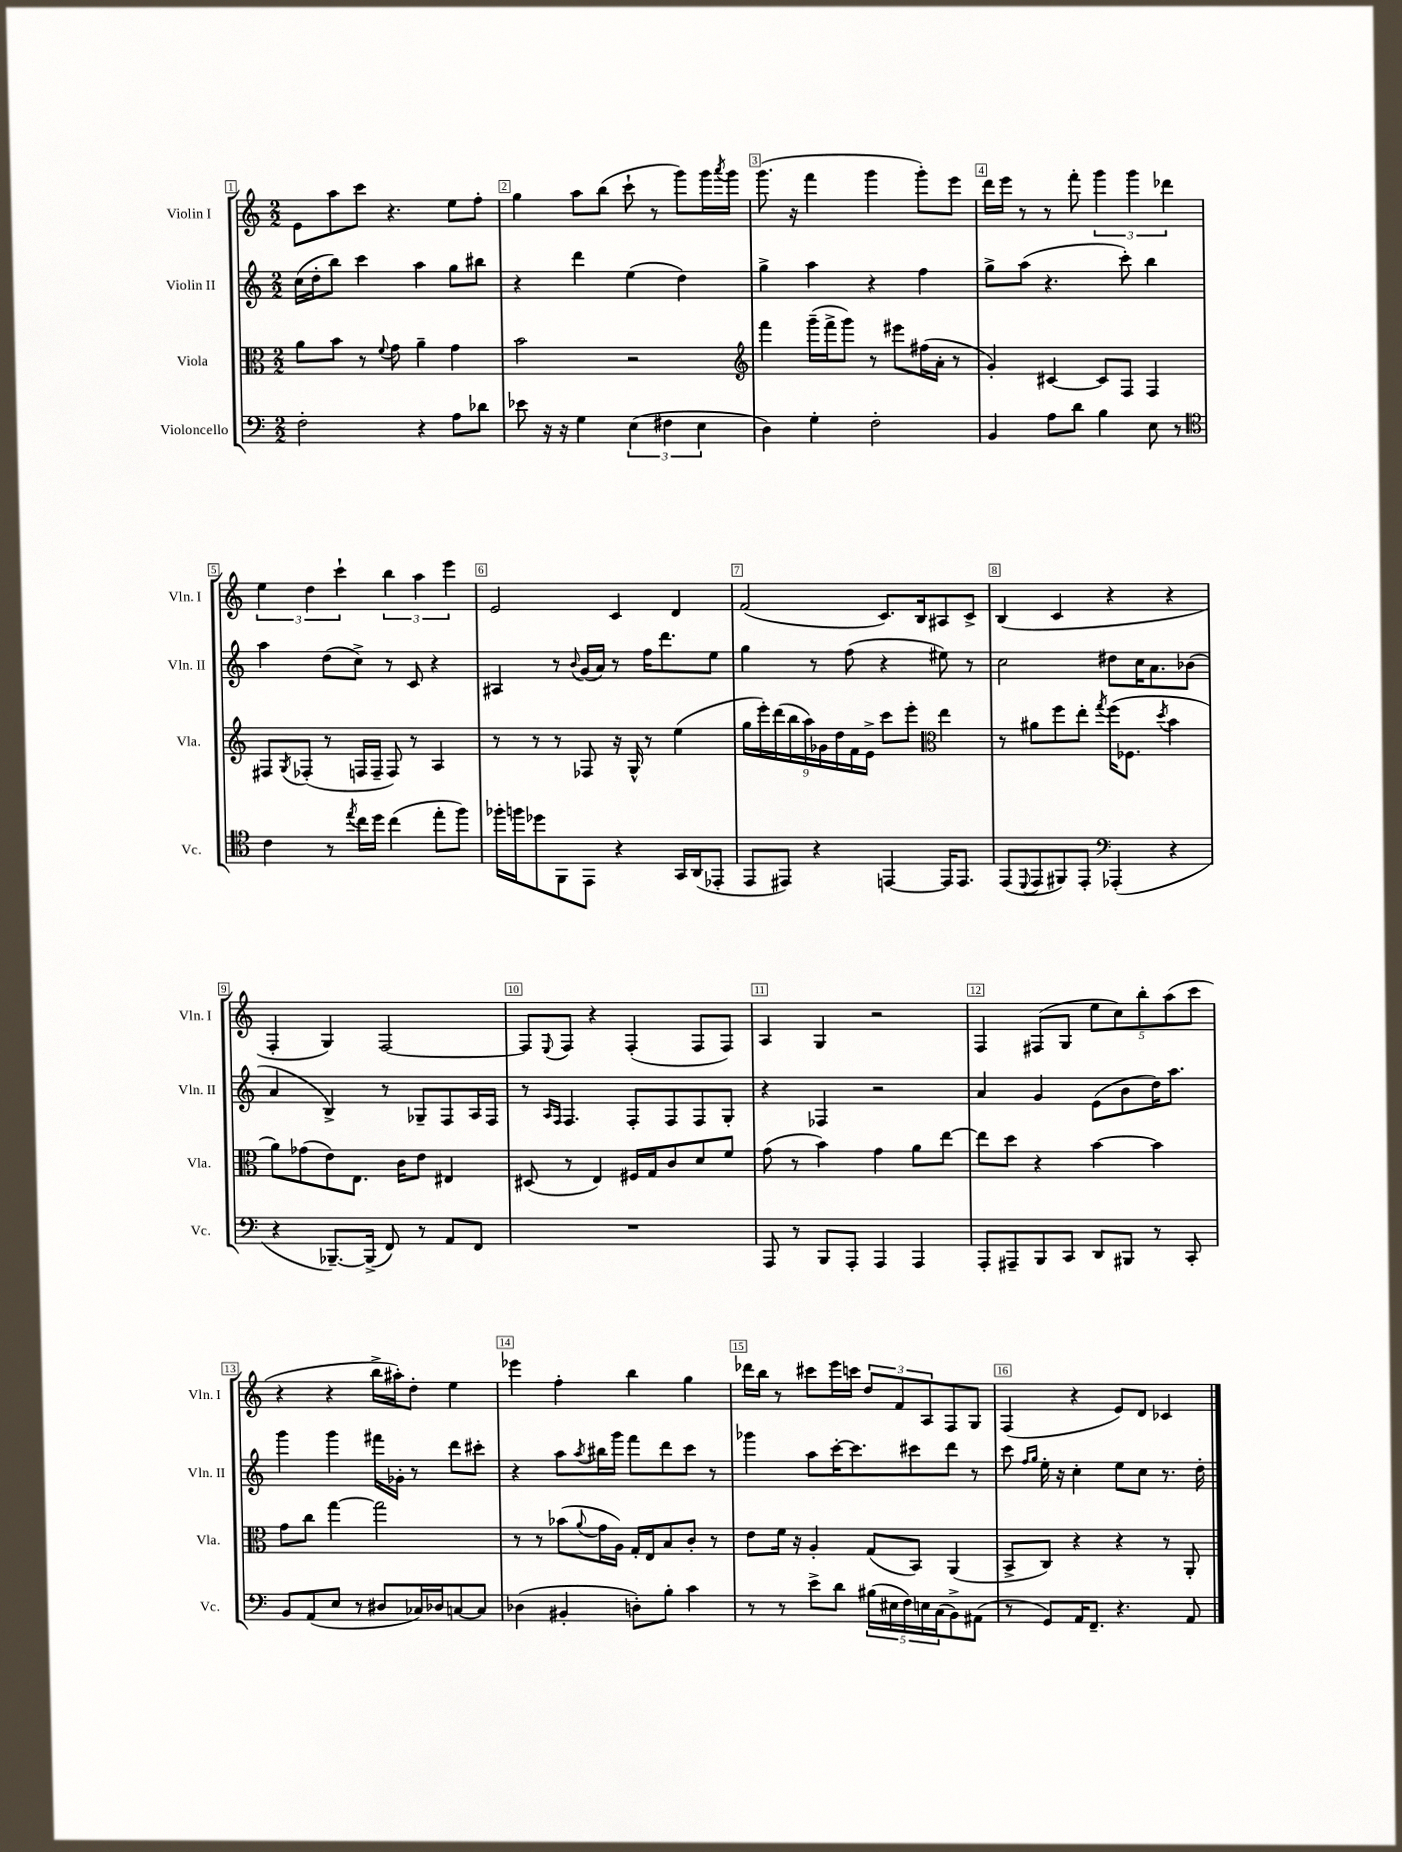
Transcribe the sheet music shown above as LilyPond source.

<<
\new StaffGroup <<
\new Staff = "s0" \with { instrumentName = "Violin I" shortInstrumentName = "Vln. I" } {
    \clef treble \key c \major \numericTimeSignature \time 2/2
    e'8 a''8 c'''8 r4. e''8 f''8-. |
    g''4 a''8 b''8( c'''8-! r8 g'''8) g'''16 \acciaccatura { a'''8 } g'''16 |
    g'''8.( r16 f'''4 g'''4 g'''8-.) e'''8 |
    d'''16 e'''16 r8 r8 f'''8-. \tuplet 3/2 { g'''4 g'''4 des'''4 } |
    \tuplet 3/2 { e''4 d''4 c'''4-! } \tuplet 3/2 { b''4 a''4 e'''4 } |
    e'2 c'4 d'4 |
    f'2( c'8.) b16 ais8 c'8-> |
    b4( c'4 r4 r4 |
    f4-. g4) f2~ |
    f8 \appoggiatura { e8 } f8 r4 f4-.( f8 f8) |
    a4 g4 r2 |
    f4 fis8( g8 \tuplet 5/4 { e''8 c''8) b''8-. a''8( c'''8 } |
    r4 r4 b''16-> ais''16-.) d''8-. e''4 |
    ees'''4 f''4-. b''4 g''4 |
    des'''16 b''16 r8 cis'''8 e'''16 c'''16 \tuplet 3/2 { d''8 f'8 a8 } f8 g8 |
    f4( r4 e'8) d'8 ces'4 \bar "|." |
}
\new Staff = "s1" \with { instrumentName = "Violin II" shortInstrumentName = "Vln. II" } {
    \clef treble \key c \major \numericTimeSignature \time 2/2
    c''16( d''16-. b''8) c'''4 a''4 g''8 bis''8 |
    r4 d'''4 e''4( d''4) |
    g''4-> a''4 r4 f''4 |
    g''8-> a''8( r4. c'''8-.) b''4 |
    a''4 d''8( c''8->) r8 c'8 r4 |
    ais4 r8 \appoggiatura { b'8 } g'16( a'16) r8 f''16 d'''8. e''8 |
    g''4 r8 f''8( r4 eis''8) r8 |
    c''2 dis''8 c''16 a'8. bes'8( |
    a'4 b4->) r8 ges8-- f8 a16 f16 |
    r8 \grace { a16 f16 } f4. f8-. f8 f8 g8-. |
    r4 fes4 r2 |
    a'4 g'4 e'8( b'8 d''16) a''8. |
    g'''4 g'''4 fis'''16 ges'16-. r8 d'''8 cis'''8-. |
    r4 a''8 \acciaccatura { a''8 } bis''16 g'''16 f'''8 d'''8 c'''8 r8 |
    ges'''4 a''8 c'''16~-. c'''8. cis'''8 d'''8 r8 |
    c'''8 \grace { f''16 g''16 } e''16-. r16 c''4-. e''8 c''8 r8. d''16-. \bar "|." |
}
\new Staff = "s2" \with { instrumentName = "Viola" shortInstrumentName = "Vla." } {
    \clef alto \key c \major \numericTimeSignature \time 2/2
    a'8 b'8 r8 \appoggiatura { f'8 } g'8 a'4-- g'4 |
    b'2 r2 |
    \clef treble f'''4 g'''16--( f'''16-> g'''8) r8 eis'''8 fis''16( a'16-. r8 |
    g'4-.) cis'4~ cis'8 f8 f4 |
    fis8 \acciaccatura { g8 } fes8-.( r8 f16 f16-- f8) r8 a4 |
    r8 r8 r8 fes8 r16 g16-^ r8 e''4( |
    \tuplet 9/8 { g''16 e'''16-.) d'''16( b''16 a''16) ges'16 d''16 f'16 e'16-> } c'''8 e'''8-. \clef alto e''4 |
    r8 ais'8 f''8 e''8-. \acciaccatura { g''8 } f''16( fes8. \acciaccatura { d''8 } b'4 |
    a'8) ges'8( e'8) e8. c'16 e'8 eis4 |
    dis8( r8 e4) fis16 g16 c'8 d'8 f'8 |
    g'8( r8 b'4) g'4 a'8 e''8~ |
    e''8 d''8 r4 b'4~ b'4 |
    g'8 c''8 g''4~ g''2 |
    r8 r8 bes'8( \appoggiatura { a'8 } g'16 a16) g16-. e16 b8 c'8-. r8 |
    e'8 f'16 r16 a4-. g8( b,8) a,4( |
    b,8-> c8) r4 r4 r8 a,8-. \bar "|." |
}
\new Staff = "s3" \with { instrumentName = "Violoncello" shortInstrumentName = "Vc." } {
    \clef bass \key c \major \numericTimeSignature \time 2/2
    f2-. r4 a8 des'8 |
    ees'8 r16 r16 g4 \tuplet 3/2 { e4( fis4 e4 } |
    d4) g4-. f2-. |
    b,4 a8 d'8 b4 e8 r8 |
    \clef tenor c'4 r8 \acciaccatura { e''8 } c''16 d''16 c''4( e''8-. f''8) |
    fes''16-. f''16 des''8 f,8 e,8 r4 g,16 a,16( ees,8-. |
    e,8 eis,8) r4 e,4~ e,16 e,8. |
    e,8( \appoggiatura { d,8 } e,8 fis,8) e,8-. \clef bass aes,,4-.( r4 |
    r4 bes,,8.~--) bes,,16->( f,8) r8 a,8 f,8 |
    R1 |
    a,,8 r8 b,,8 a,,8-. a,,4 a,,4 |
    a,,8-. ais,,8-- b,,8 c,8 d,8 bis,,8 r8 c,8-. |
    b,8 a,8( e8 r8 dis8 ces16) des16 c8~ c8 |
    des4( bis,4-. d8-.) b8-. c'4 |
    r8 r8 e'8-> d'8 \tuplet 5/4 { bis16( eis16 f16) e16 c16( } b,8->) ais,8( |
    r8 g,8) a,16 f,8.-- r4. a,8 \bar "|." |
}
>>
>>
\layout { \context { \Score \override BarNumber.break-visibility = ##(#f #t #t) barNumberVisibility = #all-bar-numbers-visible \override BarNumber.stencil = #(make-stencil-boxer 0.1 0.3 ly:text-interface::print) } }
